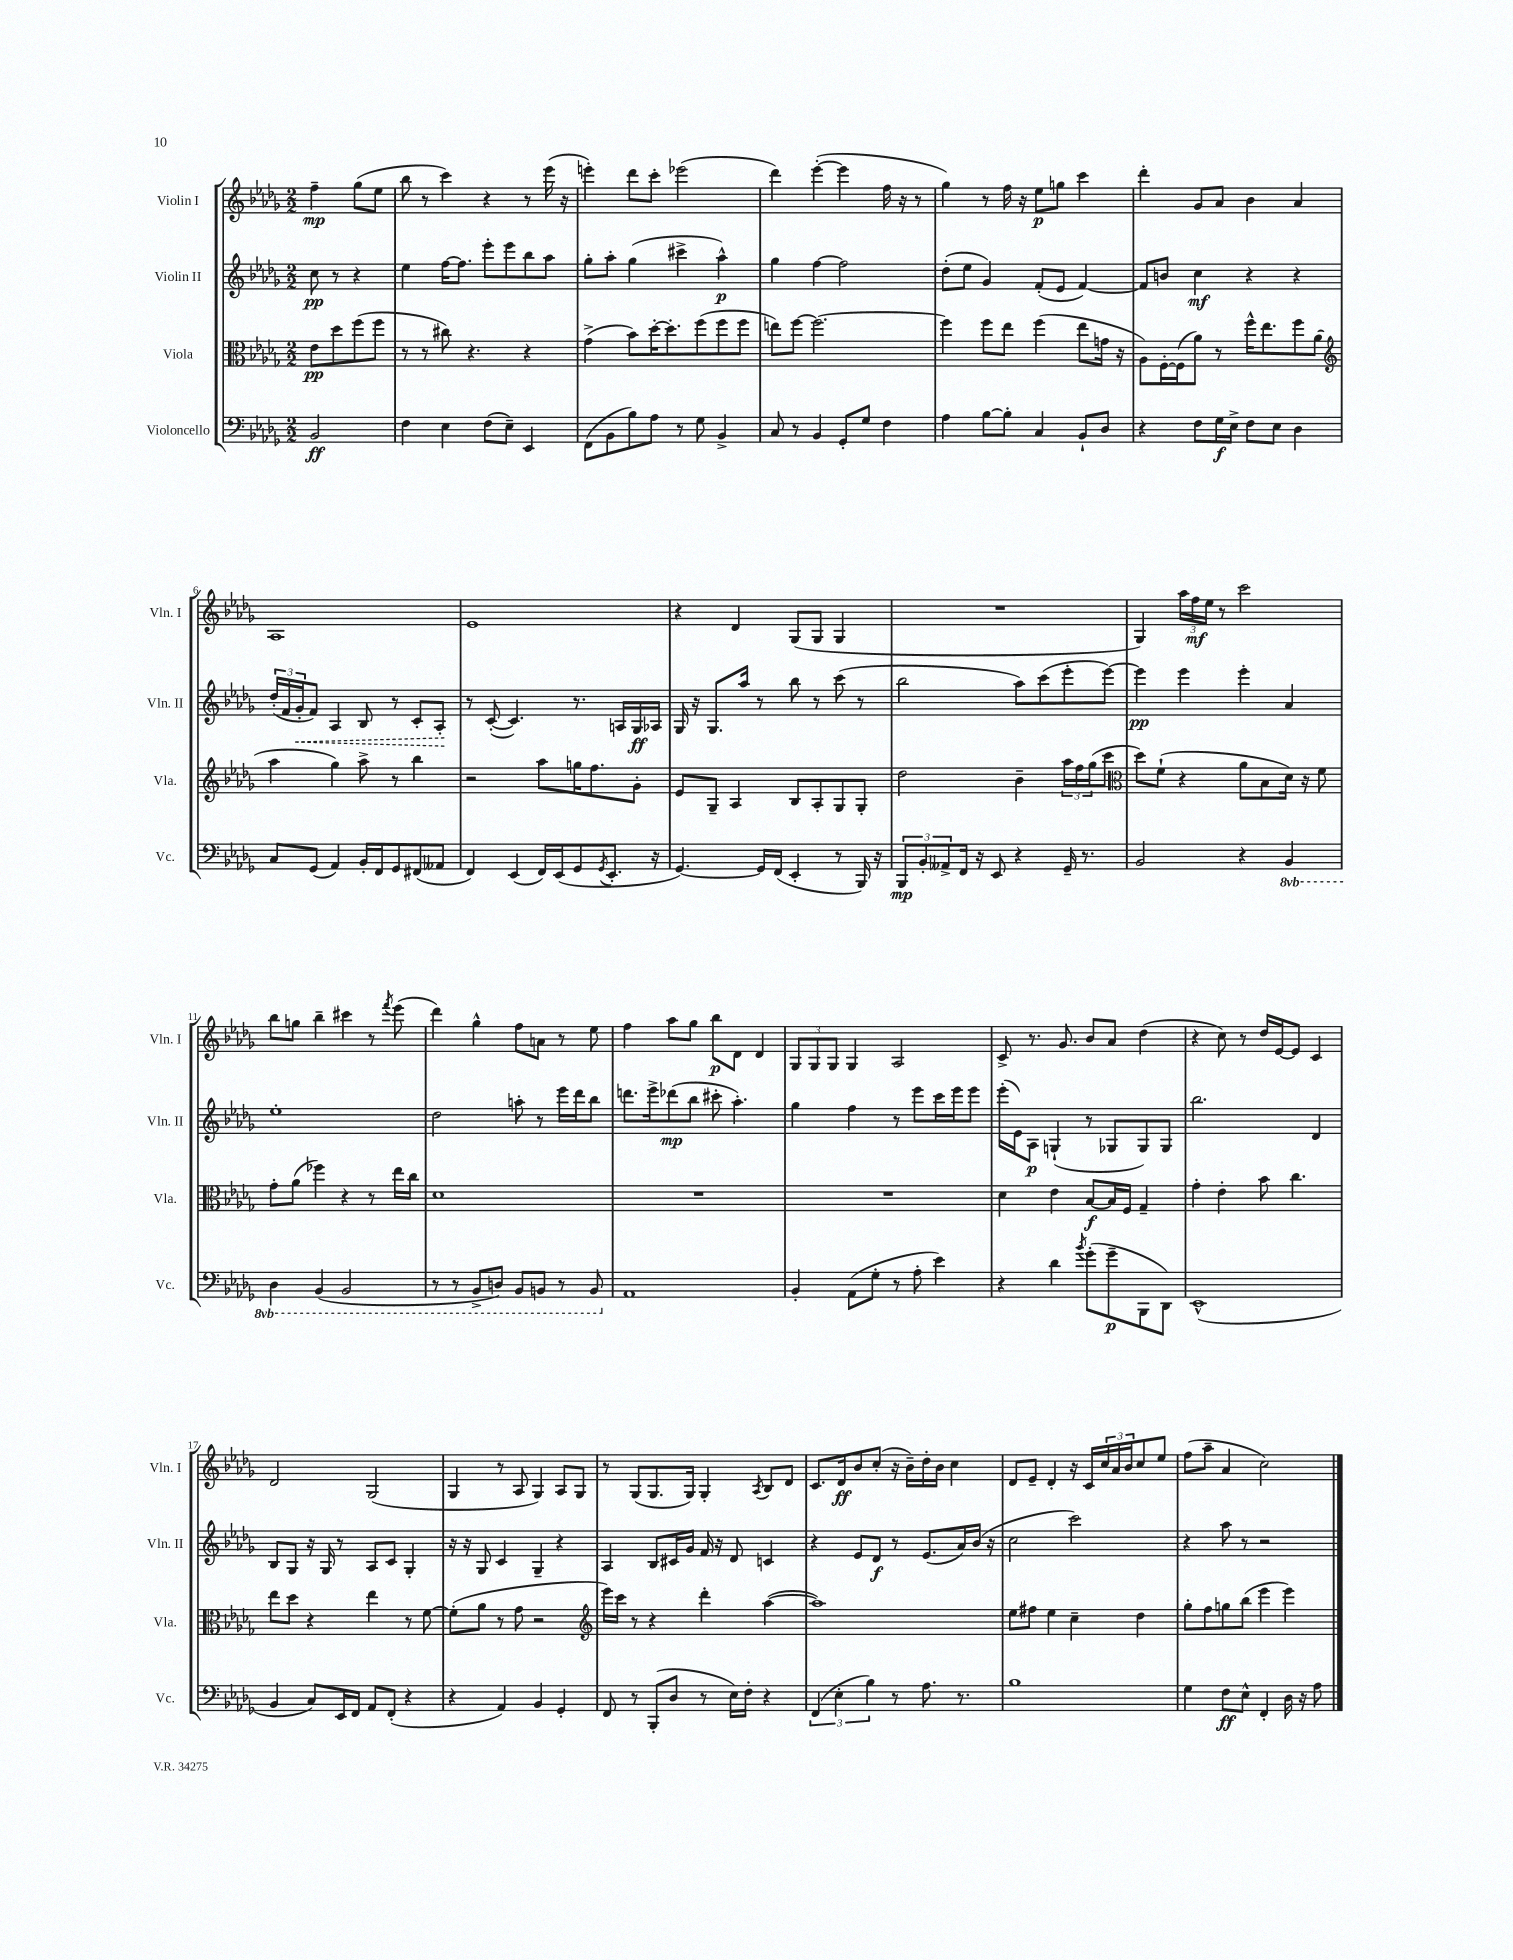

**kern	**kern	**kern	**kern
*staff4	*staff3	*staff2	*staff1
*clefF4	*clefC3	*clefG2	*clefG2
*k[b-e-a-d-g-]	*k[b-e-a-d-g-]	*k[b-e-a-d-g-]	*k[b-e-a-d-g-]
*M2/2	*M2/2	*M2/2	*M2/2
2BB-	8e-	8cc	4ff~
.	8dd-	8r	.
.	(8ff	4r	(8gg-
.	8ff	.	8ee-
=	=	=	=
4F	8r	4ee-	8bb-
.	8r	.	8r
4E-	8cc#)	[16ff	4ccc)
.	.	8.ff]	.
.	4.r	.	.
(8F	.	8eee-'	4r
8E-~)	.	8eee-	.
4EE-	4r	8bb-	8r
.	.	8aa-	(16eee-
.	.	.	16r
=	=	=	=
(8FF	(4g-^	8gg-'	4eee')
8BB-	.	8aa-'	.
8B-)	8b-)	(4gg-	8ddd-
8A-	[16dd-'	.	8ccc'
.	8.dd-']	.	.
8r	.	4ccc#^	(2eee-
8G-	(8ff	.	.
4BB-^	8ff	4aa-^^)	.
.	8ff	.	.
=	=	=	=
8C	8ee)	4gg-	4ddd-)
8r	[8ff	.	.
4BB-	2.ff_	[4ff	([4eee-'
8GG-'	.	2ff]	4eee-]
8G-	.	.	.
4F	.	.	16ff
.	.	.	16r
.	.	.	8r
=	=	=	=
4A-	4ff]	(8dd-'	4gg-)
.	.	8ee-	.
[8B-	8ff	4g-)	8r
8B-']	8ee-	.	16ff
.	.	.	16r
4C	(4ff	(8f'	8ee-
.	.	8e-	8gg
8BB-`	8ee-	[4f)	4ccc
8D-	16g	.	.
.	16r	.	.
=	=	=	=
4r	8A-)	8f]	4ddd-'
.	[16F'	8b	.
.	(16F]	.	.
8F	8a-)	4cc	8g-
16G-	8r	.	8a-
16E-^	.	.	.
8F	16ff^^	4r	4b-
.	8.ee-	.	.
8E-	.	.	.
4D-	8ff	4r	4a-
.	(8a-	.	.
=	=	=	=
*	*clefG2	*	*
8C	4aa-	(24dd-'	1A-
.	.	24f	.
.	.	24g-'	.
(8GG-	.	8f)	.
4AA-)	4gg-)	4A-	.
16BB-'	8aa-^	8B-	.
16FF	.	.	.
8GG-	8r	8r	.
(8FF#	4bb-	8c'	.
8AA--	.	8A-'	.
=	=	=	=
4FF)	2r	8r	1e-
.	.	([8c'	.
(4EE-	.	4.c])	.
16FF)	8aa-	.	.
(16EE-	.	.	.
8GG-	16gg	8.r	.
.	8.ff	.	.
8qGG-	.	.	.
8.EE-'	.	.	.
.	.	16A	.
.	8g-'	16G-	.
16r	.	16A-	.
=	=	=	=
[4.GG-)	8e-	16G-	4r
.	.	16r	.
.	8G-~	8.G-	.
.	4A-	.	4d-
.	.	16aa-	.
16GG-]	.	8r	.
(16FF	.	.	.
4EE-'	8B-	8bb-	(8G-
.	8A-'	8r	8G-
8r	8G-	(8ccc	4G-
16BBB-)	8G-'	8r	.
16r	.	.	.
=	=	=	=
12BBB-	2dd-	2bb-	1r
12BB-'	.	.	.
12AA--^	.	.	.
16FF	.	.	.
16r	.	.	.
8EE-	.	.	.
4r	4b-~	8aa-)	.
.	.	(8ccc	.
16GG-~	24aa-	8eee-'	.
.	24ff	.	.
8.r	.	.	.
.	(24gg-	.	.
.	8ccc	[8eee-)	.
=	=	=	=
*	*clefC3	*	*
2BB-	8dd-)	4eee-]	4G-)
.	(8f`	.	.
.	4r	4eee-	24aa-
.	.	.	24ff
.	.	.	24ee-
.	.	.	8r
4r	8a-	4eee-'	2ccc
.	8B-	.	.
4BBB-	16d-)	4a-	.
.	16r	.	.
.	8f	.	.
=	=	=	=
4DD-	8g-'	1ee-'	8bb-
.	(8a-	.	8gg
(4BBB-	4ff-)	.	4bb-~
2BBB-	4r	.	4ccc#
.	8r	.	8r
.	.	.	8qfff
.	16ee-	.	(8eee-
.	16cc	.	.
=	=	=	=
8r	1d-	2dd-	4ddd-)
8r	.	.	.
8BBB-^	.	.	4gg-^^
8DD)	.	.	.
8BBB-	.	8aa'	8ff
8BBB	.	8r	8a
8r	.	16eee-	8r
.	.	16ddd-	.
8BBB	.	8bb-	8ee-
=	=	=	=
1AA-	1r	8.ddd	4ff
.	.	16eee-^	.
.	.	(8ddd-	8aa-
.	.	8bb-	8gg-
.	.	8ccc#'	8bb-
.	.	4.aa-')	8d-
.	.	.	4d-
=	=	=	=
4BB-'	1r	4gg-	12G-
.	.	.	12G-
.	.	.	12G-
(8AA-	.	4ff	4G-
8G-'	.	.	.
8r	.	8r	2A-
8A-'	.	8eee-	.
4e-)	.	16ccc	.
.	.	16eee-	.
.	.	8eee-	.
=	=	=	=
4r	4d-	(16eee-'	8c^
.	.	16e-)	.
.	.	8A-	8.r
4d-	4e-	(4G`	.
.	.	.	8.g-
8qb-	.	.	.
(8g-'	[8B-	8r	8b-
8g-~	16B-]	8G-	8a-
.	16F	.	.
8BBB-	4G-~	8G-)	(4dd-
8DD-)	.	8G-	.
=	=	=	=
(1EE-^^	4g-'	2.bb-	4r
.	4e-'	.	8cc)
.	.	.	8r
.	8b-	.	16dd-
.	.	.	[16e-
.	4.cc	.	8e-]
.	.	4d-	4c
=	=	=	=
4BB-	8ee-	8B-	2d-
.	8dd-	8G-	.
8C)	4r	16r	.
.	.	16G-	.
16EE-	.	8r	.
16FF	.	.	.
8AA-	4ee-	8A-	(2G-
(8FF'	.	8c	.
4r	8r	4G-'	.
.	[8f	.	.
=	=	=	=
4r	(8f']	16r	4G-
.	.	16r	.
.	8a-	8G-	.
4AA-)	8r	4c	8r
.	8g-	.	8A-
4BB-	2r	4G-~	4G-)
4GG-'	.	4r	8A-
.	.	.	8G-
=	=	=	=
*	*clefG2	*	*
8FF	16eee-)	4A-	8r
.	16ccc	.	.
8r	8r	.	(8G-
(8BBB-'	4r	8B-	8.G-
8D-	.	16c#	.
.	.	16g-	16G-)
8r	4ddd-'	16f	4G-'
.	.	16r	.
16E-)	.	8d-	.
16F'	.	.	.
.	.	.	8qA-
4r	([4aa-	4c	8B-
.	.	.	8d-
=	=	=	=
(6FF	1aa-])	4r	8.c
6E-'	.	.	.
.	.	.	16d-
.	.	8e-	8b-
6B-)	.	.	.
.	.	8d-	(8cc'
8r	.	8r	16r
.	.	.	16b-~)
8.A-	.	(8.e-	16dd-'
.	.	.	16b-
.	.	.	4cc
8.r	.	16a-)	.
.	.	(16b-	.
.	.	16r	.
=	=	=	=
1B-	8ee-	2cc	8d-
.	8ff#	.	8e-~
.	4ee-	.	4d-'
.	4cc~	2ccc)	16r
.	.	.	16c
.	.	.	24cc
.	.	.	24a-
.	.	.	24b-
.	4dd-	.	8cc
.	.	.	8ee-
=	=	=	=
4G-	8gg-'	4r	(8ff
.	8ff	.	8aa-~
8F	8gg	8aa-	4a-
8E-^^	(8bb-	8r	.
4FF'	4eee-	2r	2cc)
16D-	4eee-)	.	.
16r	.	.	.
8A-	.	.	.
==	==	==	==
*-	*-	*-	*-
